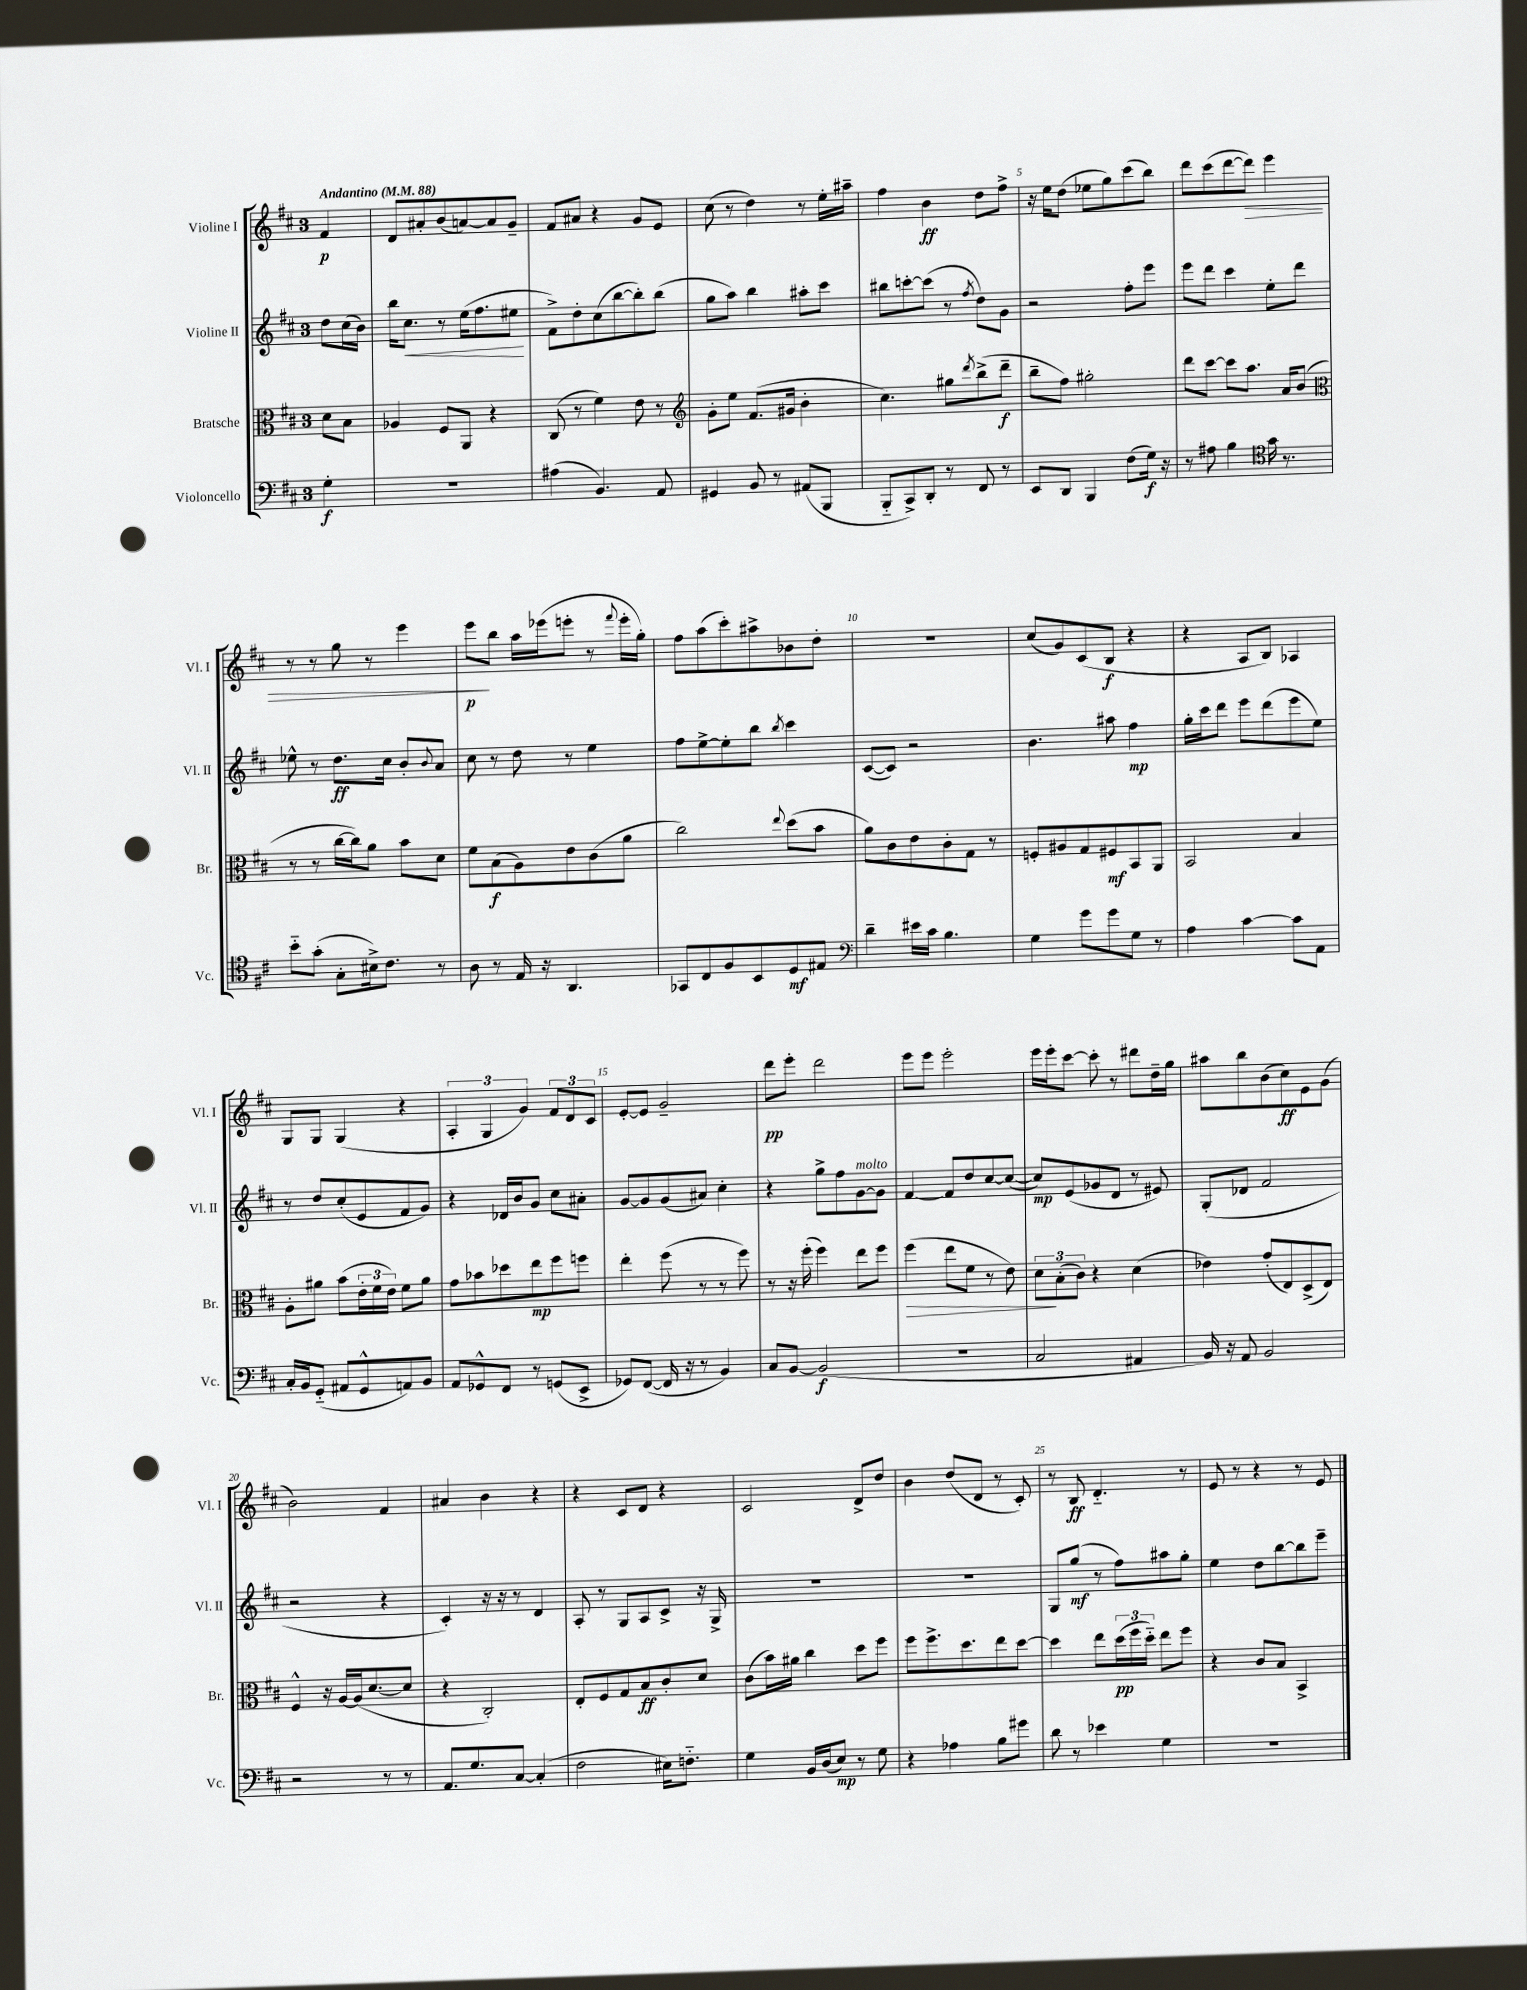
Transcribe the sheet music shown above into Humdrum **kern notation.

**kern	**kern	**kern	**kern
*staff4	*staff3	*staff2	*staff1
*clefF4	*clefC3	*clefG2	*clefG2
*k[f#c#]	*k[f#c#]	*k[f#c#]	*k[f#c#]
*M3/4	*M3/4	*M3/4	*M3/4
*MM88	*MM88	*MM88	*MM88
4G'	8d	8dd	4f#
.	8B	(16cc#	.
.	.	16b)	.
=	=	=	=
2.r	4A-	16bb	8d
.	.	8.cc#	.
.	.	.	8a#'
.	8F#	8r	(8b
.	8AA	(16ee	[8a)
.	.	8.ff#	.
.	4r	.	8a]
.	.	8ee#	8g~
=	=	=	=
(4A#	(8C#	8f#^)	8f#
.	8r	8dd'	8a#
4.BB)	4f#)	(8cc#	4r
.	.	[8bb	.
.	8e	8bb'])	8g
8AA	8r	(8bb	8e
=	=	=	=
*	*clefG2	*	*
4GG#	8g'	8gg	(8cc#
.	8ee	8aa)	8r
8BB	(8.f#	4bb	4dd)
8r	.	.	.
.	16g#	.	.
(8AA#	4b'	8aa#'	8r
8BBB	.	8ccc#	16ee'
.	.	.	16aa#~
=	=	=	=
8BBB'~	4.cc#)	8bb#	4ff#
8CC#^)	.	[8ccc'	.
8DD'	.	(8ccc]	4b
8r	8gg#	8r	.
.	8qddd	8qff#	.
8FF#	(8bb^	8dd)	8dd
8r	8ddd~	8g	8ff#^
=	=	=	=
8EE	8bb~	2r	16r
.	.	.	16ee
8DD	8ff#)	.	(8dd
4BBB	2gg#'	.	8ee-
.	.	.	8gg)
(8F#	.	8ff#'	(8ccc#
16G)	.	8eee	8bb)
16r	.	.	.
=	=	=	=
8r	8ddd	8eee	8ddd
8A#	[8ccc#	8ddd	(8ccc#
4B	8ccc#]	4ccc#	[8ddd
.	8.aa	.	8ddd])
*clefC4	*	*	*
16g	.	8ee'	4eee
8.r	16a	.	.
.	(8b	8ddd	.
=	=	=	=
*	*clefC3	*	*
8b'~	8r	8ee-^^	8r
(8g'	8r	8r	8r
8G'	[16cc#	8.dd	8gg
.	16cc#])	.	.
16B#^)	8a	.	8r
8.c#	.	16cc#	.
.	8b	8b'	4eee
.	.	8qqb	.
8r	8d	8a	.
=	=	=	=
8A	8f#	8cc#	8eee
8r	(8B	8r	8bb
16E	8A)	8dd	16aa
16r	.	.	(16eee-
4.AA	8e	8r	8eee'
.	(8c#	4ee	8r
.	.	.	8qqfff#
.	8a	.	16eee'
.	.	.	16gg')
=	=	=	=
8GG-	2cc#)	8ff#	8ff#
8C#	.	[8ee^	(8aa
8F#	.	8ee']	8ccc#')
8BB	.	8bb	8aa#^
.	8qqee	8qbb	.
8D	(8dd	4ccc#	8b-
8E#	8b	.	8dd'
=	=	=	=
*clefF4	*	*	*
4d~	8a)	([8c#	2.r
.	8c#	8c#])	.
16e#	8e	2r	.
16c#	.	.	.
4.B	8c#'	.	.
.	8G	.	.
.	8r	.	.
=	=	=	=
4G	8F'	4.b	(8cc#
.	8A#	.	8g)
8g	8G	.	(8c#
8g	8F#	8aa#	8B
8G	8BB	4ff#	4r
8r	8AA	.	.
=	=	=	=
4A	2BB	16gg'	4r
.	.	16ccc#	.
.	.	8ddd	.
[4c#	.	8eee	8A
.	.	(8ddd	8B)
8c#]	4B	8eee	4A-
8AA	.	8ee)	.
=	=	=	=
16C#'	8A'	8r	8G
16BB	.	.	.
(8GG'~	8a#	8dd	8G
8AA#	(8b	(8cc#'	(4G
8GG^^	24e'	8e	.
.	24f#	.	.
.	24e)	.	.
8AA)	8f#	8f#	4r
8BB	8a#	8g)	.
=	=	=	=
8AA	8g	4r	6A'
8GG-^^	8b-	.	.
.	.	.	6G
8FF#	8dd-	16d-	.
.	.	16b	.
.	.	.	6g)
8r	8ee	8g	.
(8GG	8ff#	8cc#	12f#
.	.	.	12d
8EE^	8ff	8a#'	.
.	.	.	12c#
=	=	=	=
8GG-)	4ee'	[8g	[8e'
([8FF#	.	8g]	8e]
16FF#]	(8ff#	(8g	2g~
16r	.	.	.
8r	8r	8a#)	.
4BB)	8r	4cc#'	.
.	8ff#)	.	.
=	=	=	=
8C#	8r	4r	8ddd
[8BB	16r	.	8eee'
.	(16ff#'	.	.
(2BB]	4ff#)	8gg^	2ddd
.	.	8ff#	.
.	8ee	[8g	.
.	8ff#	8g]	.
=	=	=	=
2.r	(4ff#	[4f#	8eee
.	.	.	8eee
.	8ee	8f#]	2eee'
.	8f#	8dd	.
.	8r	[8cc#	.
.	8e)	(8cc#_	.
=	=	=	=
2C#	12d	8cc#])	16eee
.	.	.	16eee'
.	(12B'	.	.
.	.	(8e	[8ccc#
.	12c#)	.	.
.	4r	8g-	8ccc#']
.	.	8d	8r
4AA#	(4d	8r	8ddd#
.	.	8e#)	16dd~
.	.	.	16gg
=	=	=	=
16BB)	4e-)	(8G'	8aa#
16r	.	.	.
8AA	.	8d-	8bb
2BB	(8g'	2f#	(8b
.	8E)	.	8cc#)
.	(8D^	.	8e
.	8E)	.	(8g
=	=	=	=
2r	4F#^^	2r	2b)
.	16r	.	.
.	[16A	.	.
.	(16A]	.	.
.	[8.d	.	.
8r	.	4r	4f#
8r	8d]	.	.
=	=	=	=
8.AA	4r	4c#')	4a#
8.G	.	.	.
.	2C#')	16r	4b
.	.	16r	.
[8C#	.	8r	.
(4C#']	.	4d	4r
=	=	=	=
2F#	8E'	8A'	4r
.	8F#	8r	.
.	8G	8G	8c#
.	8B	8A	8d
16E#)	8c#'	8c#^	4r
8.F'~	.	.	.
.	8d	16r	.
.	.	16G^	.
=	=	=	=
4G	(8c#	2.r	2c#
.	16b)	.	.
.	16a#	.	.
16BB	4cc#	.	.
(16D	.	.	.
8E)	.	.	.
8r	8dd	.	8d^
8G	8ff#	.	8dd
=	=	=	=
4r	8ff#	2.r	4b
.	8.ff#^	.	.
4A-	.	.	(8dd
.	8.dd	.	.
.	.	.	8d
8B	8ee	.	8r
8g#	[8dd	.	8c#')
=	=	=	=
8d	4dd]	8G	8r
8r	.	(8gg	8B
4e-	8ee	8r	4.d'~
.	(24dd	8ff#)	.
.	24ff#	.	.
.	24dd'~)	.	.
4G	8ee	8aa#	.
.	8ff#	8gg'	8r
=	=	=	=
2.r	4r	4ee	8e
.	.	.	8r
.	8c#	8dd	4r
.	8B	[8bb	.
.	4BB^	8bb]	8r
.	.	8eee~	8e
==	==	==	==
*-	*-	*-	*-
